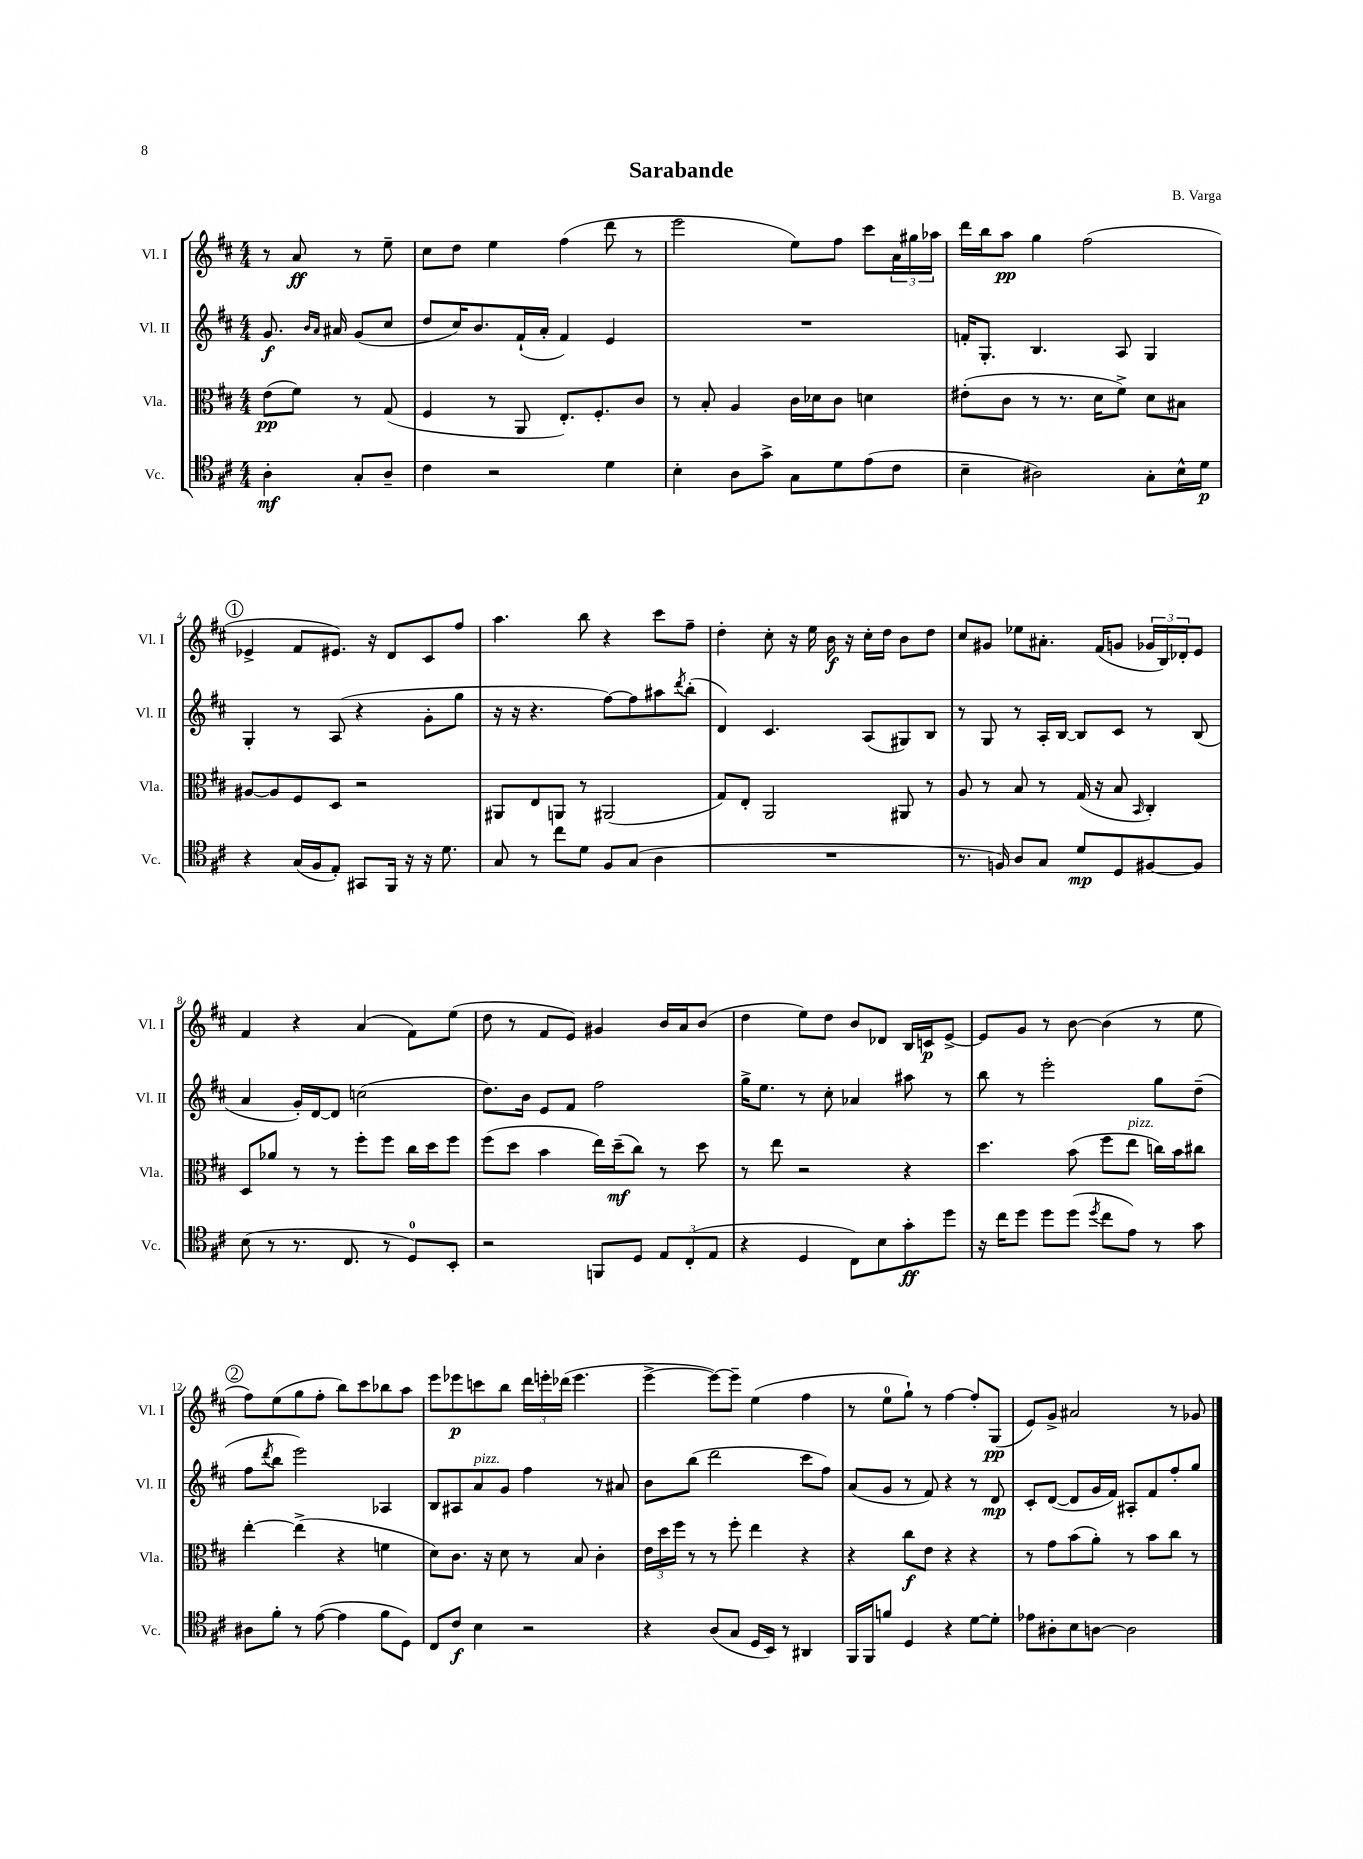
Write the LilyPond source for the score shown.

\header { title = "Sarabande" composer = "B. Varga" }
<<
\new StaffGroup <<
\new Staff = "s0" \with { instrumentName = "Vl. I" shortInstrumentName = "Vl. I" } {
    \clef treble \key d \major \numericTimeSignature \time 4/4 \partial 2
    r8 a'8\ff r8 e''8-- |
    cis''8 d''8 e''4 fis''4( d'''8 r8 |
    e'''2 e''8) fis''8 cis'''8 \tuplet 3/2 { a'16 gis''16 aes''16 } |
    d'''16 b''16 a''8\pp g''4 fis''2( |
    \mark \markup { \circle "1" } ees'4-> fis'8 eis'8.) r16 d'8 cis'8 fis''8 |
    a''4. b''8 r4 cis'''8 fis''8-- |
    d''4-. cis''8-. r16 e''16 b'16\f r16 cis''16-. d''16 b'8 d''8 |
    cis''8 gis'8 ees''8 ais'8.-. fis'16( g'8 \tuplet 3/2 { ges'16 b16) des'16-. } e'8 |
    fis'4 r4 a'4( fis'8) e''8( |
    d''8 r8 fis'8 e'8) gis'4 b'16 a'16 b'8( |
    d''4 e''8) d''8 b'8 des'8 b16 c'16\p e'8~-> |
    e'8 g'8 r8 b'8~ b'4( r8 e''8 |
    \mark \markup { \circle "2" } fis''8) e''8( g''8 fis''8-. b''8) cis'''8 bes''8 a''8 |
    e'''8 ees'''8\p c'''8 b''8 \tuplet 3/2 { d'''16 e'''16-. des'''16( } e'''4. |
    e'''4~-> e'''8~) e'''8-- e''4( fis''4 |
    r8 e''8-0 g''8-!) r8 fis''4~ fis''8-. g8\pp( |
    e'8) g'8-> ais'2 r8 ges'8 \bar "|." |
}
\new Staff = "s1" \with { instrumentName = "Vl. II" shortInstrumentName = "Vl. II" } {
    \clef treble \key d \major \numericTimeSignature \time 4/4 \partial 2
    g'8.\f \grace { b'16 a'16 } ais'16 g'8( cis''8 |
    d''8 cis''16) b'8. fis'16-!( a'16-. fis'4) e'4 |
    R1 |
    f'16-. g8.-. b4. a8 g4 |
    \mark \markup { \circle "1" } g4-. r8 a8( r4 g'8-. g''8 |
    r16 r16 r4. fis''8~) fis''8 ais''8 \acciaccatura { d'''8 } b''8-.( |
    d'4) cis'4. a8( gis8) b8 |
    r8 g8 r8 a16-. b16~ b8 cis'8 r8 b8( |
    a'4 g'16-.) d'16~ d'8 c''2( |
    d''8.) b'16 e'8 fis'8 fis''2 |
    g''16-> e''8. r8 cis''8-. aes'4 ais''8 r8 |
    b''8 r8 e'''2-. g''8 d''8--( |
    \mark \markup { \circle "2" } fis''8 \acciaccatura { d'''8 } b''8 e'''2) aes4 |
    b8 ais8 a'8^\markup { \italic "pizz." } g'8 fis''4 r8 ais'8 |
    b'8 b''8( d'''2 cis'''8 fis''8) |
    a'8( g'8 r8 fis'8) r4 r8 d'8\mp |
    cis'8-. d'8~( d'8 g'16 fis'16) ais8-. fis'8 fis''8-. g''8 \bar "|." |
}
\new Staff = "s2" \with { instrumentName = "Vla." shortInstrumentName = "Vla." } {
    \clef alto \key d \major \numericTimeSignature \time 4/4 \partial 2
    e'8\pp( fis'8) r8 g8( |
    fis4 r8 a,8 e8.-.) fis8.-. cis'8 |
    r8 b8-. a4 cis'16 des'16 cis'8 d'4 |
    eis'8-.( cis'8 r8 r8. d'16 fis'8->) d'8 bis8 |
    \mark \markup { \circle "1" } ais8~ ais8 fis8 d8 r2 |
    ais,8 e8 a,8 r8 ais,2( |
    g8) e8-. a,2 ais,8 r8 |
    a8 r8 b8 r8 g16( r16 b8 \grace { b,16 } cis4-.) |
    d8 aes'8 r8 r8 fis''8-. fis''8 cis''16 d''16 fis''8 |
    fis''8( d''8 b'4 e''16) d''16--\mf( cis''8) r8 d''8 |
    r8 e''8 r2 r4 |
    d''4. b'8( fis''8 e''8^\markup { \italic "pizz." } c''16) b'16 cis''8 |
    \mark \markup { \circle "2" } e''4~-. e''4->( r4 f'4 |
    d'8) cis'8. r16 d'8 r8 b8 cis'4-. |
    \tuplet 3/2 { e'16 d''16 fis''16 } r8 r8 fis''8-. e''4 r4 |
    r4 cis''8\f e'8 r4 r4 |
    r8 g'8 b'8( a'8-.) r8 b'8 cis''8 r8 \bar "|." |
}
\new Staff = "s3" \with { instrumentName = "Vc." shortInstrumentName = "Vc." } {
    \clef tenor \key d \major \numericTimeSignature \time 4/4 \partial 2
    a4-.\mf g8-. a8-- |
    cis'4 r2 d'4 |
    b4-. a8 g'8-> g8 d'8 e'8( cis'8 |
    b4-- ais2) g8-. b16-^ d'16\p |
    \mark \markup { \circle "1" } r4 g16( fis16 e8-.) gis,8 fis,16 r16 r16 d'8. |
    g8 r8 cis''8 d'8 fis8 g8( a4 |
    R1 |
    r8. f16) a8 g8 d'8\mp d8 fis8~ fis8 |
    b8( r8 r8. cis8. r8 d8-0) b,8-. |
    r2 f,8 d8 \tuplet 3/2 { e8 cis8-.( e8 } |
    r4 d4 cis8) b8 g'8-.\ff d''8 |
    r16 cis''16 d''8 d''8 d''8( \acciaccatura { d''8 } cis''8 e'8) r8 g'8 |
    \mark \markup { \circle "2" } ais8 fis'8-. r8 e'8~( e'4 fis'8 d8) |
    cis8 cis'8\f b4 r2 |
    r4 a8( g8 d16 b,16) r8 ais,4 |
    fis,16 fis,16 f'8 d4 r4 d'8~ d'8-. |
    ees'8 ais8-. b8 a8~ a2 \bar "|." |
}
>>
>>
